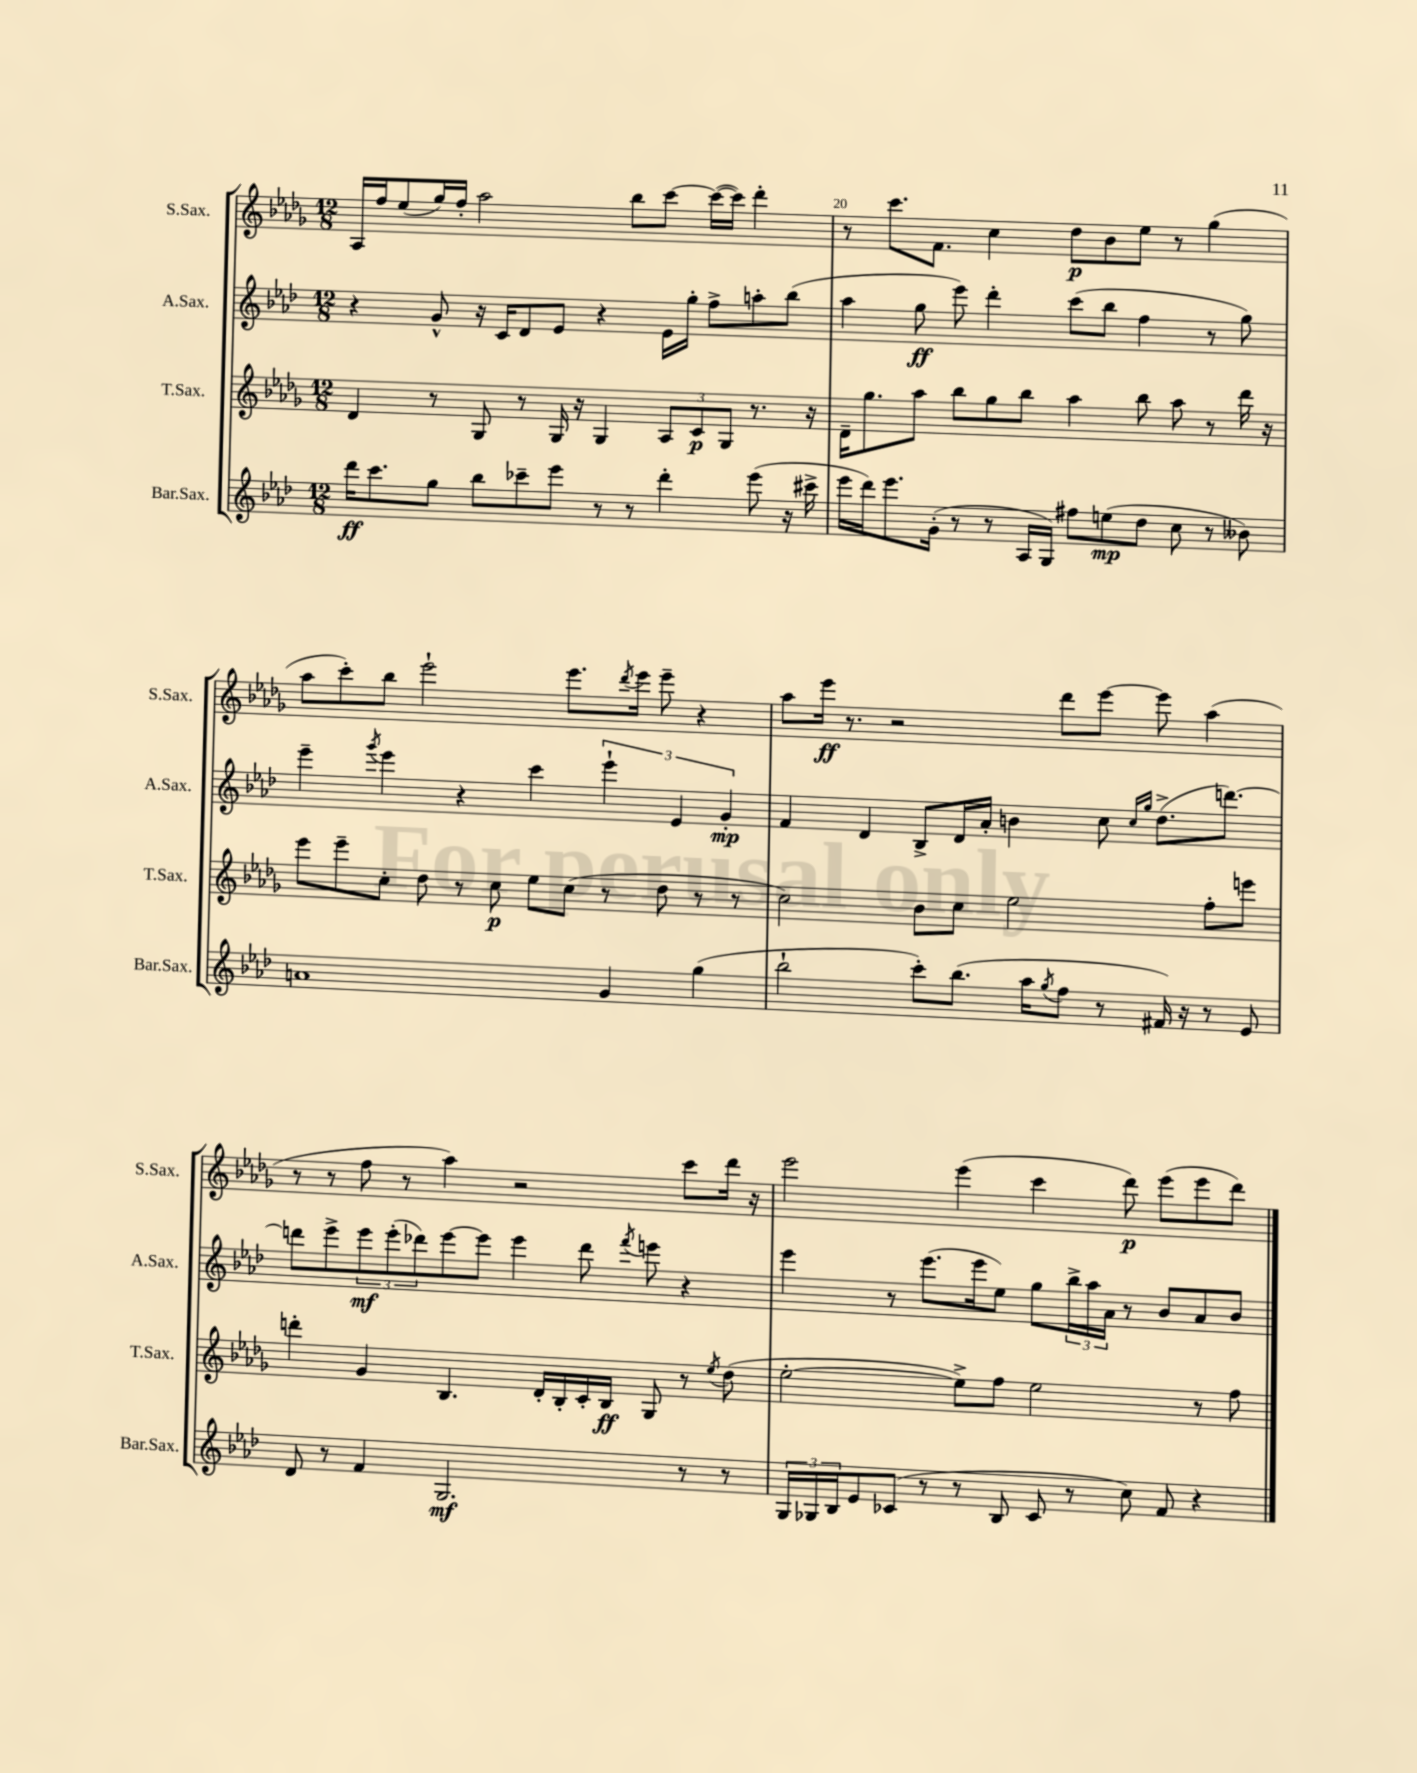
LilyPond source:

<<
\new StaffGroup <<
\new Staff = "s0" \with { instrumentName = "S.Sax." shortInstrumentName = "S.Sax." } {
    \clef treble \key des \major \numericTimeSignature \time 12/8
    aes16 f''16 ees''8( ges''16) f''16-. aes''2 bes''8 c'''8~ c'''16~( c'''16) des'''4-. |
    r8 c'''8. f'8. c''4 des''8\p bes'8 ees''8 r8 ges''4( |
    aes''8 c'''8-.) bes''8 ees'''2-! ees'''8. \acciaccatura { des'''8 } ees'''16 ees'''8-- r4 |
    aes''8 ees'''16\ff r8. r2 des'''8 ees'''8~ ees'''8 aes''4( |
    r8 r8 f''8 r8 aes''4) r2 c'''8 des'''16 r16 |
    ees'''2 ees'''4( c'''4 des'''8\p) ees'''8( ees'''8 des'''8) \bar "|." |
}
\new Staff = "s1" \with { instrumentName = "A.Sax." shortInstrumentName = "A.Sax." } {
    \clef treble \key aes \major \numericTimeSignature \time 12/8
    r4 g'8-^ r16 c'16 des'8 ees'8 r4 ees'16 g''16-. f''8-> a''8-. bes''8( |
    aes''4 g''8\ff ees'''8) des'''4-. c'''8( bes''8 f''4 r8 g''8) |
    ees'''4-- \acciaccatura { g'''8 } ees'''4 r4 c'''4 \tuplet 3/2 { ees'''4-! ees'4 g'4-.\mp } |
    f'4 des'4 bes8-> des'16 aes'16-. b'4 c''8 \grace { c''16 g''16 } des''8.->( d'''8.~) |
    d'''8 ees'''8-> \tuplet 3/2 { ees'''8\mf ees'''8-.( des'''8) } ees'''8~ ees'''8 ees'''4 des'''8 \acciaccatura { f'''8 } e'''8 r4 |
    ees'''4 r8 ees'''8.( ees'''16 ees''8) g''8 \tuplet 3/2 { bes''16-> aes''16 aes'16 } r8 bes'8 aes'8 bes'8 \bar "|." |
}
\new Staff = "s2" \with { instrumentName = "T.Sax." shortInstrumentName = "T.Sax." } {
    \clef treble \key des \major \numericTimeSignature \time 12/8
    des'4 r8 ges8 r8 ges16 r16 ges4 \tuplet 3/2 { aes8 c'8\p ges8 } r8. r16 |
    des'16-- ges''8. aes''8 bes''8 ges''8 bes''8 aes''4 bes''8 aes''8 r8 des'''16 r16 |
    ees'''8 ees'''8-- c''8-. des''8 r8 c''8\p ees''8 c''8( r8 des''8 r8 r8 |
    c''2) bes'8 c''8 ees''2 f''8-. e'''8 |
    d'''4-. ges'4 bes4. des'16-. bes16-. c'16-. bes16\ff ges8 r8 \acciaccatura { ees''8 } des''8( |
    ees''2~-. ees''8->) f''8 ees''2 r8 f''8 \bar "|." |
}
\new Staff = "s3" \with { instrumentName = "Bar.Sax." shortInstrumentName = "Bar.Sax." } {
    \clef treble \key aes \major \numericTimeSignature \time 12/8
    des'''16\ff c'''8. g''8 bes''8 ces'''8-- ees'''8 r8 r8 des'''4-. ees'''8( r16 cis'''16-> |
    ees'''16 des'''16) ees'''8. g'16-.( r8 r8 aes16 g16) fis''8 e''8\mp( des''8 c''8 r8 beses'8) |
    a'1 g'4 g''4( |
    bes''2-! c'''8-.) bes''8.( aes''16 \acciaccatura { g''8 } f''8 r8 fis'16) r16 r8 ees'8 |
    des'8 r8 f'4 g2.\mf r8 r8 |
    \tuplet 3/2 { g16 ges16 bes16 } ees'8 ces'8( r8 r8 bes8 ces'8 r8 c''8) f'8 r4 \bar "|." |
}
>>
>>
\layout { \context { \Score currentBarNumber = #19 \override BarNumber.break-visibility = ##(#f #t #t) barNumberVisibility = #(every-nth-bar-number-visible 5) } }
